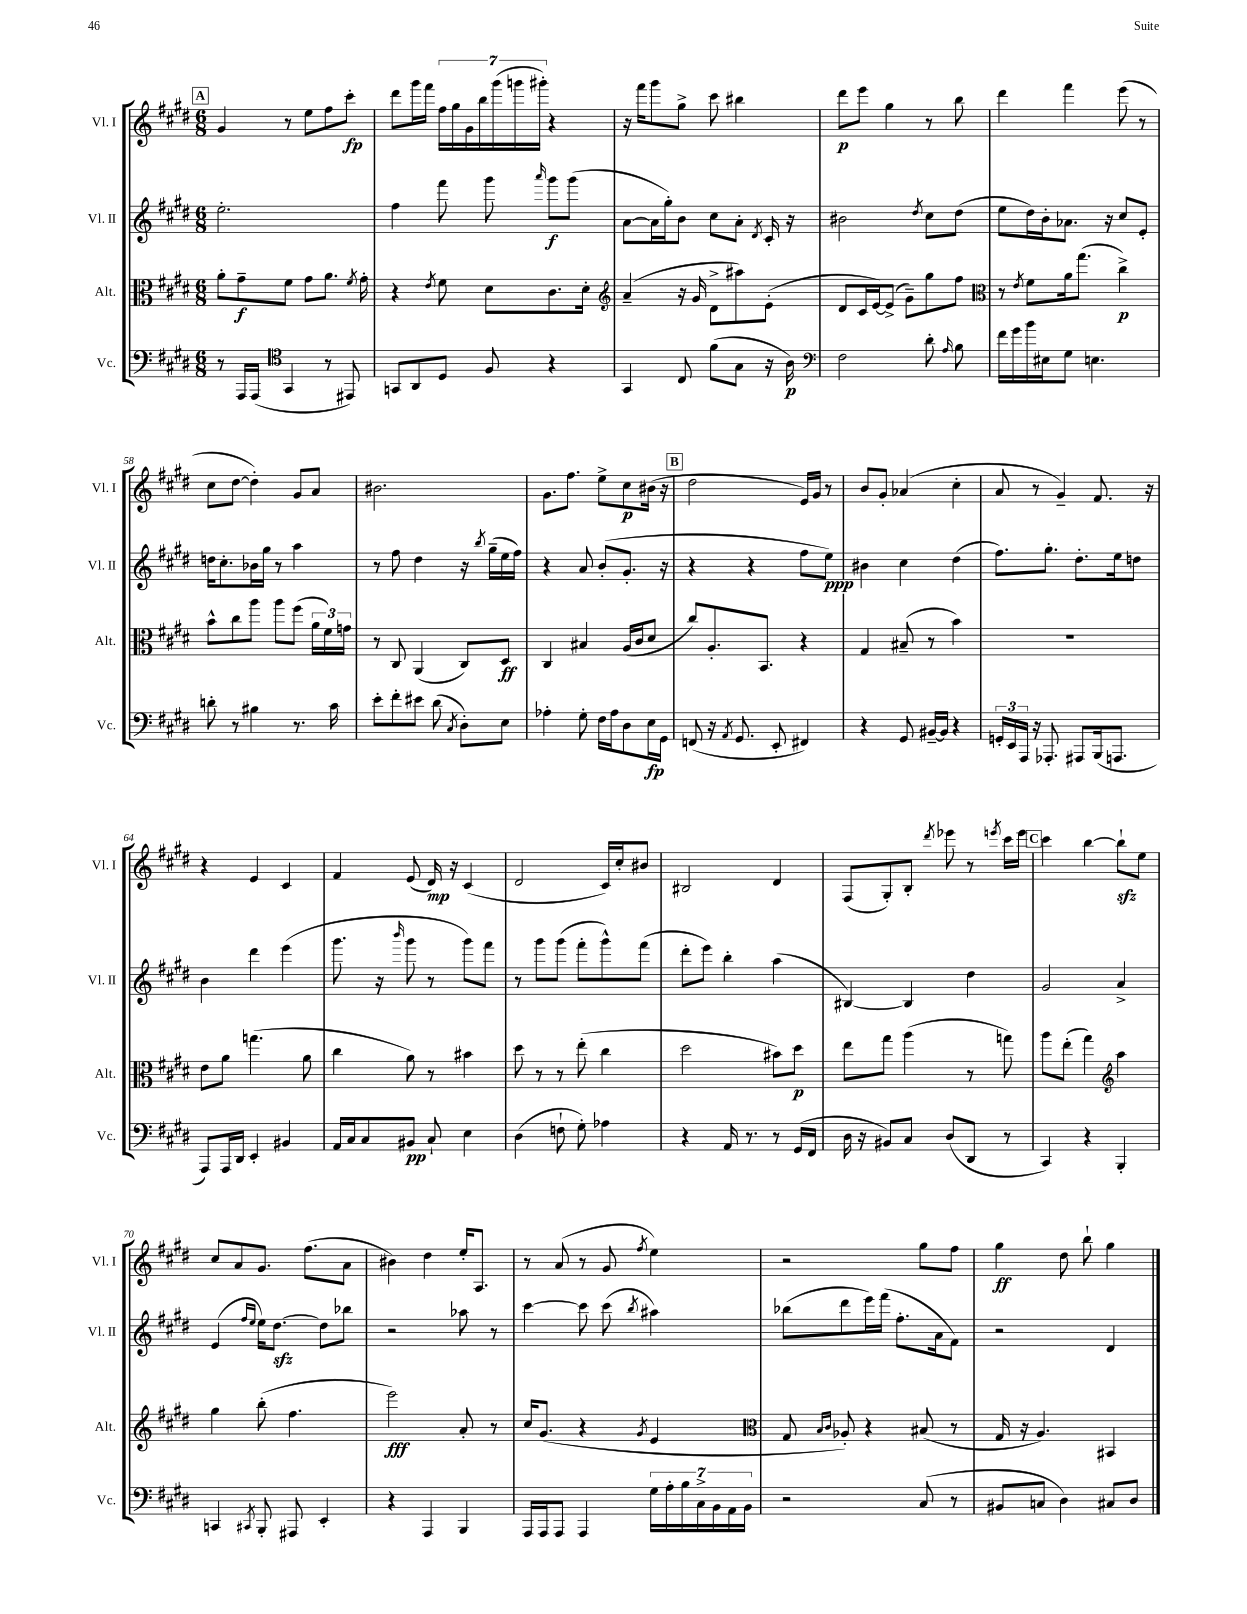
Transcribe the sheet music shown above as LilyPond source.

<<
\new StaffGroup <<
\new Staff = "s0" \with { instrumentName = "Vl. I" shortInstrumentName = "Vl. I" } {
    \clef treble \key e \major \numericTimeSignature \time 6/8
    \autoBeamOff \mark \markup { \box "A" } gis'4 r8 e''8[ fis''8 cis'''8]-.\fp |
    dis'''8[ gis'''16 fis'''16] \tuplet 7/4 { fis''16[ gis''16 gis'16 b''16 gis'''16( g'''16 gis'''16]-.) } r4 |
    r16 fis'''16[ gis'''8 gis''8]-> cis'''8 bis''4 |
    dis'''8[\p e'''8] gis''4 r8 b''8 |
    dis'''4 fis'''4 e'''8( r8 |
    cis''8[ dis''8]~ dis''4-.) gis'8[ a'8] |
    bis'2. |
    gis'8.[ fis''8.] e''8[-> cis''8\p bis'16]( r16 |
    \mark \markup { \box "B" } dis''2 e'16[) gis'16] r8 |
    b'8[ gis'8]-. aes'4( cis''4-. |
    a'8 r8 gis'4--) fis'8. r16 |
    r4 e'4 cis'4 |
    fis'4 e'8( dis'16\mp) r16 cis'4( |
    dis'2 cis'16[) cis''16-. bis'8] |
    bis2 dis'4 |
    fis8[( gis8-.) b8]-. \acciaccatura { dis'''8 } ees'''8 r8 \acciaccatura { e'''8 } cis'''16[ e'''16] |
    \mark \markup { \box "C" } cis'''4 b''4~ b''8[-!\sfz e''8] |
    cis''8[ a'8 gis'8.] fis''8.[( a'8] |
    bis'4) dis''4 e''16[-. a8.] |
    r8 a'8( r8 gis'8 \acciaccatura { fis''8 } e''4) |
    r2 gis''8[ fis''8] |
    gis''4\ff dis''8 b''8-! gis''4 \bar "|." |
}
\new Staff = "s1" \with { instrumentName = "Vl. II" shortInstrumentName = "Vl. II" } {
    \clef treble \key e \major \numericTimeSignature \time 6/8
    \autoBeamOff \mark \markup { \box "A" } e''2.-. |
    fis''4 fis'''8 gis'''8 \grace { a'''16 } gis'''8[\f gis'''8]( |
    a'8[~ a'16 gis''16-.) b'8] cis''8[ a'8]-. \acciaccatura { dis'8 } cis'16-. r16 |
    bis'2 \acciaccatura { dis''8 } cis''8[ dis''8]( |
    e''8[ dis''16) b'16-. aes'8.] r16 cis''8[ e'8]-. |
    d''16[ cis''8.-. bes'16 gis''16] r8 a''4 |
    r8 fis''8 dis''4 r16 \acciaccatura { b''8 } gis''16[--( e''16 fis''16]) |
    r4 a'8 b'8[-.( gis'8.]-. r16 |
    \mark \markup { \box "B" } r4 r4 fis''8[ e''8]\ppp) |
    bis'4 cis''4 dis''4( |
    fis''8.[) gis''8.]-. dis''8.[-. e''16 d''8] |
    b'4 dis'''4 e'''4( |
    gis'''8. r16 \grace { b'''16 } gis'''8 r8 gis'''8[) fis'''8] |
    r8 gis'''8[ gis'''8]( fis'''8[-. gis'''8-^) fis'''8]( |
    dis'''8[-. e'''8]) b''4-. a''4( |
    bis4~) bis4 dis''4 |
    \mark \markup { \box "C" } gis'2 a'4-> |
    e'4( \grace { fis''16[ e''16] } e''16[) dis''8.]~\sfz dis''8[ bes''8] |
    r2 aes''8 r8 |
    cis'''4~ cis'''8 cis'''8( \acciaccatura { b''8 } ais''4) |
    bes''8[( dis'''8 e'''16) fis'''16]( fis''8.[-. a'16 fis'8]) |
    r2 dis'4 \bar "|." |
}
\new Staff = "s2" \with { instrumentName = "Alt." shortInstrumentName = "Alt." } {
    \clef alto \key e \major \numericTimeSignature \time 6/8
    \autoBeamOff \mark \markup { \box "A" } a'8[-. gis'8--\f fis'8] gis'8[ a'8.] \acciaccatura { fis'8 } gis'16-. |
    r4 \acciaccatura { e'8 } fis'8 dis'8[ cis'8. dis'16]-. |
    \clef treble a'4--( r16 gis'16 dis'8[-> ais''8) e'8]-.( |
    dis'8[ cis'16 e'16~) e'8]->( gis'8[--) gis''8 fis''8] |
    \clef alto r8 \acciaccatura { e'8 } fis'8[ a'16 gis''8.]( cis''4->\p) |
    b'8[-^ cis''8 a''8] a''8[ fis''8]( \tuplet 3/2 { a'16[ fis'16) g'16] } |
    r8 cis8 a,4( cis8[) dis8]\ff |
    cis4 bis4 a16[( cis'16 dis'8] |
    \mark \markup { \box "B" } cis''8[) a8.-. b,8.] r4 |
    gis4 bis8--( r8 b'4) |
    R2. |
    e'8[ a'8] g''4.( a'8 |
    cis''4 a'8) r8 bis'4 |
    dis''8 r8 r8 e''8-.( cis''4 |
    dis''2 bis'8[) dis''8]\p |
    e''8[ gis''8] a''4( r8 g''8) |
    \mark \markup { \box "C" } a''8[ e''8]-.( gis''4) \clef treble a''4 |
    gis''4 b''8-.( fis''4. |
    e'''2\fff) a'8-. r8 |
    cis''16[ gis'8.]( r4 \acciaccatura { gis'8 } e'4 |
    \clef alto gis8 \grace { b16[ cis'16] } aes8-.) r4 bis8( r8 |
    gis16 r16 a4.) bis,4 \bar "|." |
}
\new Staff = "s3" \with { instrumentName = "Vc." shortInstrumentName = "Vc." } {
    \clef bass \key e \major \numericTimeSignature \time 6/8
    \autoBeamOff \mark \markup { \box "A" } r8 a,,16[ a,,16]( \clef tenor gis,4 r8 eis,8) |
    g,8[ a,8 dis8] fis8 r4 |
    gis,4 cis8 fis'8[( gis8] r16 a16\p) |
    \clef bass fis2 dis'8-. \grace { a16 } b8 |
    fis'16[ gis'16 b'16 eis16 gis8] e4. |
    d'8-. r8 bis4 r8. cis'16 |
    e'8[-. fis'8-. eis'8] dis'8( \acciaccatura { cis8 } dis8[-.) e8] |
    aes4-. gis8-. fis16[ aes16 dis8 e16\fp gis,16] |
    \mark \markup { \box "B" } f,8( r16 \acciaccatura { a,8 } gis,8. e,8-. fis,4) |
    r4 gis,8 bis,16[~-- bis,16] r4 |
    \tuplet 3/2 { g,16[-. e,16 a,,16] } r16 aes,,8.-. ais,,8[ b,,16( a,,8.] |
    a,,8[) a,,16 dis,16] e,4-. bis,4 |
    a,16[ cis16 cis8 bis,8]\pp cis8-! e4 |
    dis4( f8-! gis8-.) aes4 |
    r4 a,16 r8. r8 gis,16[( fis,16] |
    dis16 r16 bis,8[) cis8] dis8[( dis,8] r8 |
    \mark \markup { \box "C" } cis,4) r4 b,,4-. |
    c,4 \acciaccatura { cis,8 } b,,8-. ais,,8 e,4-. |
    r4 a,,4 b,,4 |
    a,,16[ a,,16 a,,8] a,,4 \tuplet 7/4 { gis16[ a16-. b16 cis16-> b,16 a,16 b,16] } |
    r2 cis8( r8 |
    bis,8[ c8] dis4) cis8[ dis8] \bar "|." |
}
>>
>>
\layout { \context { \Score currentBarNumber = #53 } }
